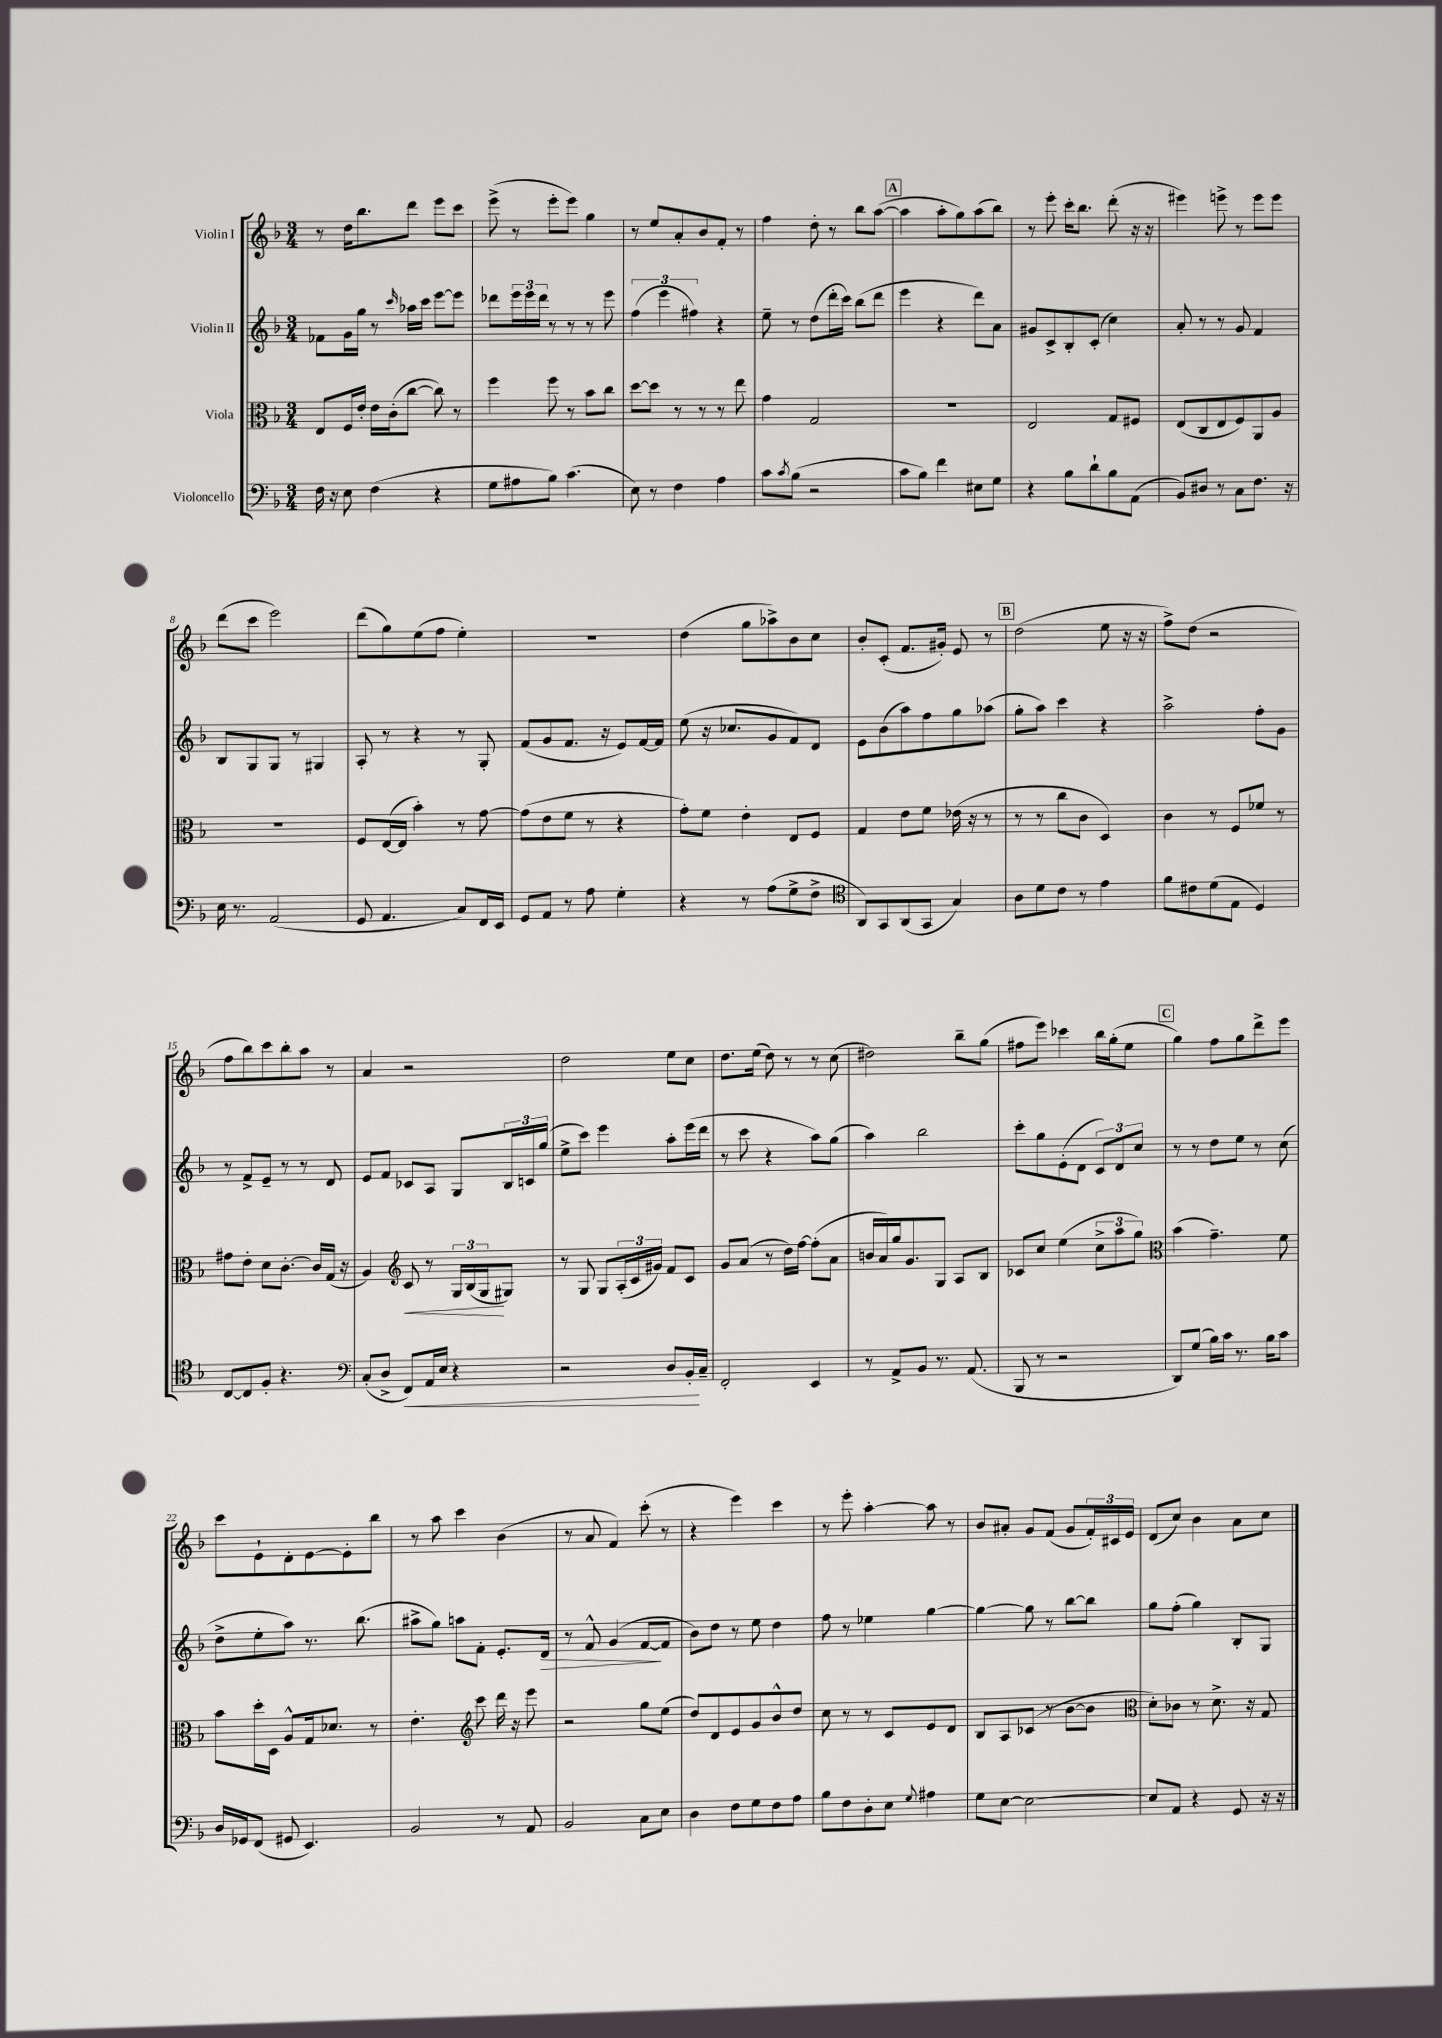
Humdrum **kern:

**kern	**kern	**kern	**kern
*staff4	*staff3	*staff2	*staff1
*clefF4	*clefC3	*clefG2	*clefG2
*k[b-]	*k[b-]	*k[b-]	*k[b-]
*M3/4	*M3/4	*M3/4	*M3/4
16F	8E	8f-	8r
16r	.	.	.
8E	16F	16g	16dd
.	16e'	16gg	8.bb-
(4F	16e	8r	.
.	(16c'	.	.
.	.	16qqccc	.
.	[8cc	16aa-	8ddd
.	.	16ccc	.
4r	8cc])	[8eee	8eee
.	8r	8eee]	8ccc
=	=	=	=
8G	4ff	8ddd-	(8eee^
8A#	.	24eee	8r
.	.	24eee	.
.	.	24ddd-	.
8B-)	8ff	8r	8eee'
(4.c	8r	8r	8eee)
.	8b-	8r	4gg
.	8cc	8eee	.
=	=	=	=
8E)	[8dd	(6ff	8r
8r	8dd]	.	8ee
.	.	6eee	.
4F	8r	.	8a'
.	.	6ff#)	.
.	8r	.	8b-
4A	8r	4r	8f'
.	8ee	.	8r
=	=	=	=
8c	4g	8ee~	4ff
8qc	.	.	.
(8B-	.	8r	.
2r	2G	(8dd	8dd'
.	.	16ddd'	8r
.	.	16ccc)	.
.	.	(8bb-	8bb-
.	.	8ddd	([8aa
=	=	=	=
8c	2.r	4eee	4aa]
8B-)	.	.	.
4f	.	4r	8aa'
.	.	.	8gg)
8E#	.	8ddd)	(8aa
8G	.	8a	8bb-)
=	=	=	=
4r	2E	8g#	8r
.	.	8c^	8eee'
8B-	.	8B-'	16ccc'
.	.	.	8.bb-
8d`	.	(8c'	.
8B-	8G	4cc)	(8ddd'
(8AA	8F#	.	16r
.	.	.	16r
=	=	=	=
8BB-)	(8E	8a'	4eee#)
8D#	8C	8r	.
8r	8E	8r	8eee^
8C	8F)	8g	8r
8.F	8AA	4f	8eee
.	8A	.	8eee
16r	.	.	.
=	=	=	=
16E	2.r	8B-	(8ddd
8.r	.	.	.
.	.	8G	8ccc
(2AA	.	8G	2eee)
.	.	8r	.
.	.	4G#	.
=	=	=	=
8GG	8F	8A'	(8ddd
4.AA	([16E	8r	8gg)
.	16E]	.	.
.	4b-')	4r	(8ee
.	.	.	8ff
8C)	8r	8r	4ee')
16FF	[8g	8G'	.
16EE	.	.	.
=	=	=	=
8GG	(8g]	(8f	2.r
8AA	8e	8g	.
8r	8f	8.f	.
8A	8r	.	.
.	.	16r	.
4G'	4r	8e)	.
.	.	[16f	.
.	.	16f]	.
=	=	=	=
4r	8g')	(8ee	(4dd
.	8f	16r	.
.	.	8.cc-	.
8r	4e'	.	8gg
(8A	.	8g	8aa-^)
8G^	8E	8f)	8b-
8F^	8F	8d	8cc
=	=	=	=
*clefC4	*	*	*
8AA)	4G	8e	8b-'
8GG	.	(8b-	(8c'
(8AA	8e	8aa)	8.f
8GG	8f	8ff	.
.	.	.	16g#')
4G)	(16e-	8gg	8e
.	16r	.	.
.	8r	(8aa-	8r
=	=	=	=
8A	8r	8gg'	(2dd
8d	8r	8aa)	.
8c	8cc	4ccc	.
8r	8c	.	.
4e	4D)	4r	8ee
.	.	.	16r
.	.	.	16r
=	=	=	=
8f	4c	2aa^	8ff^)
8c#	.	.	(8dd
(8d	8r	.	2r
8E	8F	.	.
4D)	8f-	8ff'	.
.	8r	8g	.
=	=	=	=
[8C	8g#	8r	8ff
8C]	8e'	8f^	8bb-)
8F'	8d	8e~	8ccc
4.r	[8.c'	8r	8bb-'
.	.	8r	8aa
.	16c]	.	.
.	(16G	8d	8r
.	16r	.	.
=	=	=	=
*clefF4	*	*	*
(8C'	4A)	8e	4a
8D^	.	8f	.
*	*clefG2	*	*
8FF)	8c	8c-	2r
16AA	8r	8A	.
16E	.	.	.
4r	24G	8G	.
.	(24B-	.	.
.	24G	.	.
.	8G#)	24B-	.
.	.	24c	.
.	.	(24gg	.
=	=	=	=
2r	8r	8ee^	2dd
.	8G	8ccc)	.
.	8G	4eee	.
.	(24A'	.	.
.	24c	.	.
.	24g#)	.	.
8D	8f	8aa'	8ee
16BB-'	8c	(16eee	8cc
16C~	.	16ddd	.
=	=	=	=
2FF'	8g	8r	8.dd
.	(8a	8ccc	.
.	.	.	(16ee
.	8r	4r	8dd)
.	16dd)	.	8r
.	[16ff	.	.
4EE	(8ff']	8aa)	8r
.	8a	(8gg	(8cc
=	=	=	=
8r	16b	4aa)	2dd#)
.	16a)	.	.
8AA^	16gg	.	.
.	8.g	.	.
8BB-	.	2bb-	.
8.r	8G	.	.
.	8A	.	8bb-~
(8.AA	.	.	.
.	8B-	.	(8gg
=	=	=	=
8BBB-	8c-	8ccc'	8ff#
8r	8cc	8gg	8eee)
2r	(4ee	(8e'	4ccc-
.	.	8d	.
.	12cc^	12c)	16bb-
.	.	.	(16gg'
.	12aa	12d	.
.	.	.	8ee
.	12gg)	12cc	.
=	=	=	=
*	*clefC3	*	*
8DD)	(4b-	8r	4gg)
(8G	.	8r	.
16B-)	4.g~)	8dd	8ff
16c	.	.	.
8.r	.	8ee	8gg
.	.	8r	8ddd^
16B-	.	.	.
8c	8f	(8cc	8eee
=	=	=	=
16D	8b-	8dd^	8ccc
16GG-	.	.	.
(8FF	16dd'	8ee'	8e`
.	16D	.	.
8GG#	8A^^	8aa)	8d'
4.EE)	16G	8.r	[8e
.	8.d-	.	.
.	.	.	8e']
.	.	(8.bb-	.
.	8r	.	8bb-
=	=	=	=
2BB-	4.e'	8aa#^	8r
.	.	8gg)	8aa
.	.	8aa	4ccc
*	*clefG2	*	*
.	8ccc	8f'	.
8r	16ddd	8.e'	(4b-
.	16r	.	.
8AA	8eee	.	.
.	.	16d	.
=	=	=	=
2BB-	2r	8r	8r
.	.	8f^^	8a
.	.	(4g	4f)
8C	8gg	[8f	(8ccc'
8E	(8ee	8f]	8r
=	=	=	=
4D	8dd)	8b-)	4r
.	8d	8dd	.
8F	8e	8r	4eee)
8G	8g	8ee	.
8F	8b-^^	4dd	4ccc
8A	8dd	.	.
=	=	=	=
8B-	8cc	8ff	8r
8F	8r	8r	8eee'
8D'	8r	4ee-	[4aa'
8E	8c	.	.
8qqG	.	.	.
4A#	8e	[4gg	8aa]
.	8d	.	8r
=	=	=	=
8G	8B-	4gg_	8b-
[8E	8A	.	8a#'
2E_	(8c-	8gg]	8g
.	8r	8r	(8f
.	[8b-	[8bb-	8g
.	8b-]	8bb-]	24f')
.	.	.	24c#
.	.	.	24e
=	=	=	=
*	*clefC3	*	*
8E]	8d')	8gg	(8d
8AA	8c-	(8ff'	8cc)
4r	8r	4gg)	4b-
.	8.d^	.	.
8GG	.	8B-'	8a
.	16r	.	.
16r	8G	8G	8cc
16r	.	.	.
==	==	==	==
*-	*-	*-	*-
